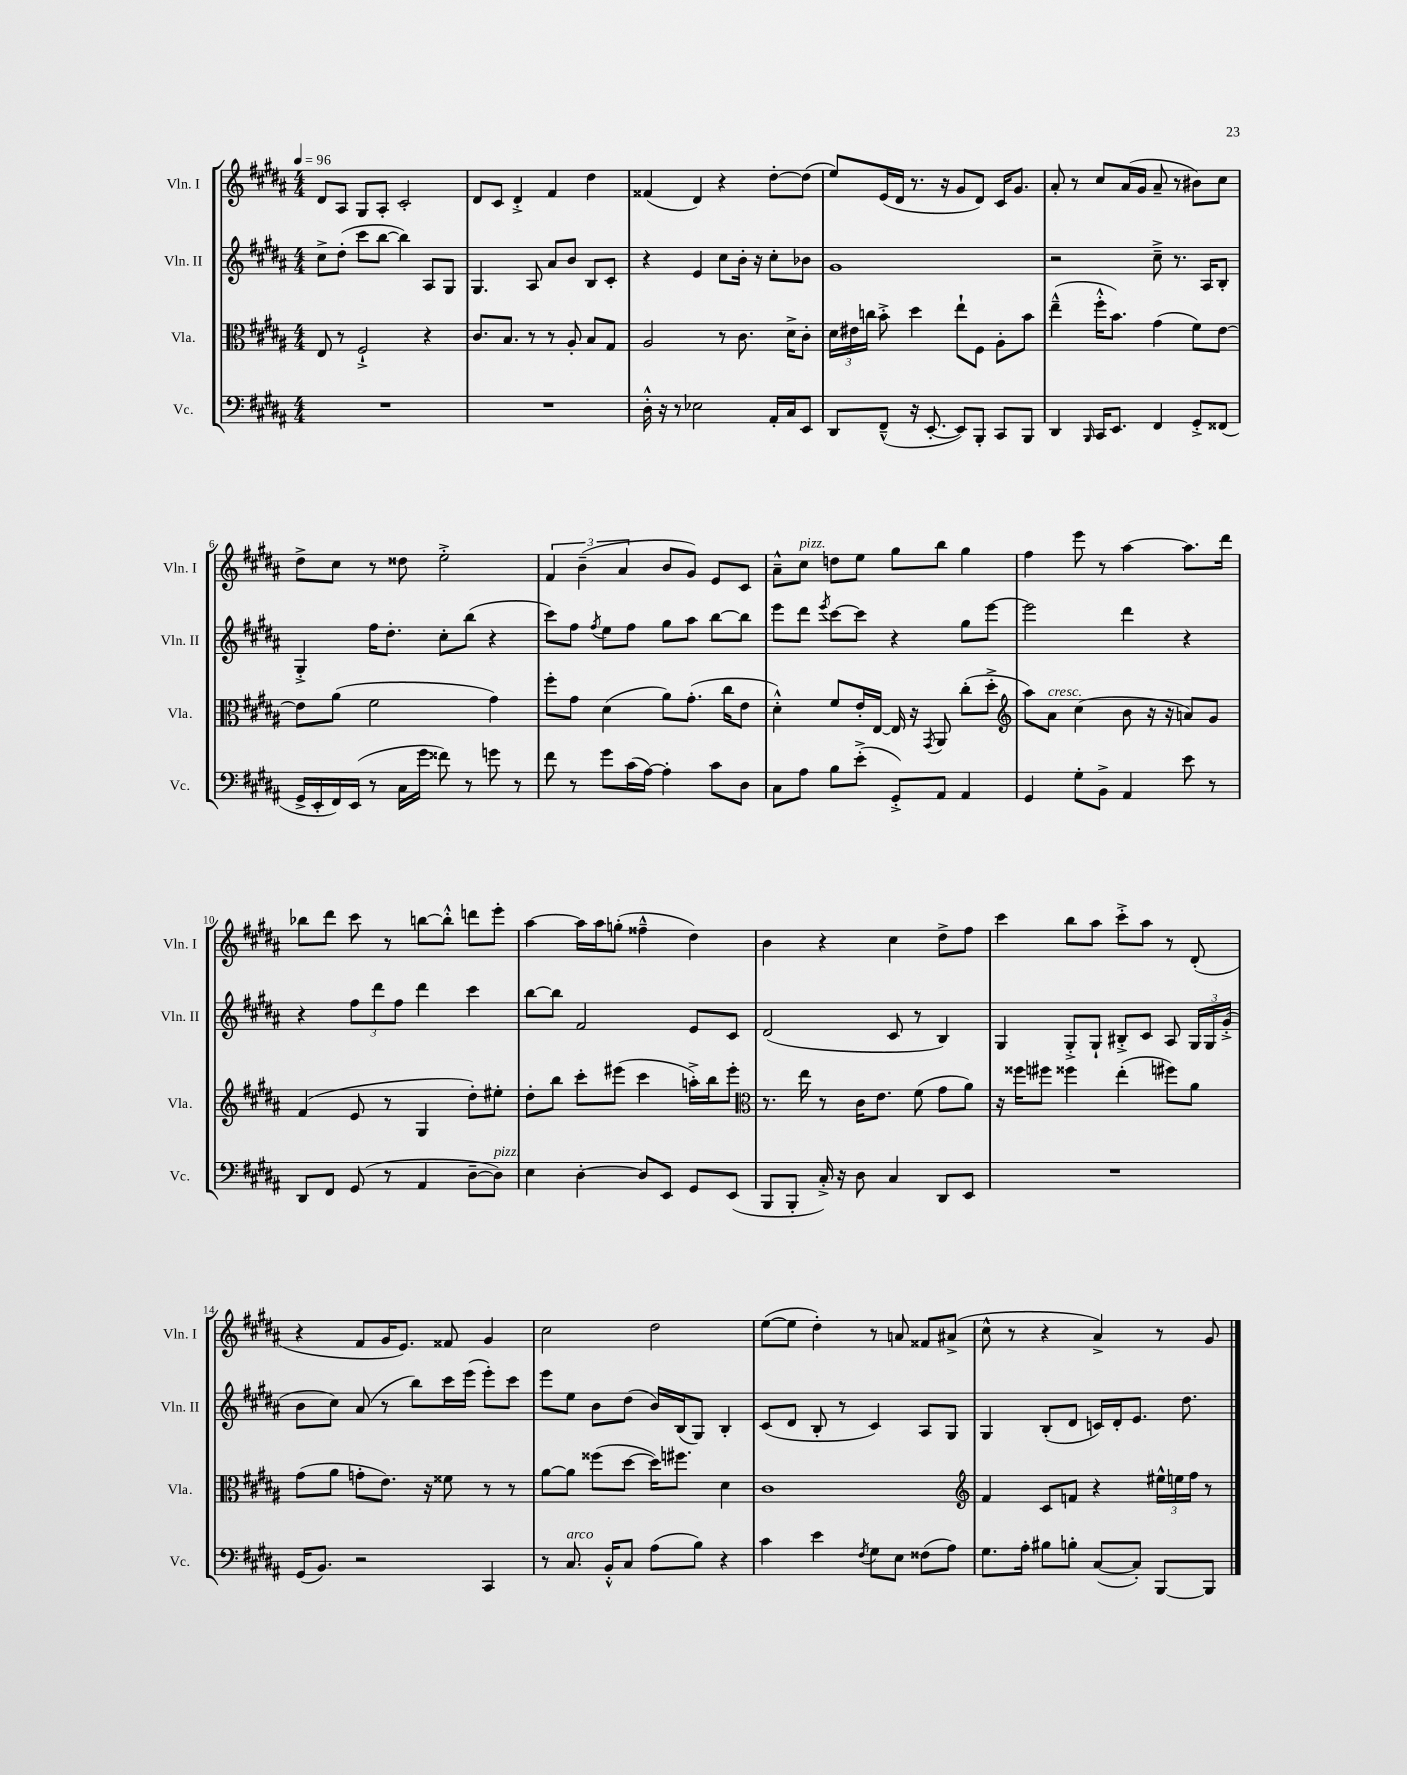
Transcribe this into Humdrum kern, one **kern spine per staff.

**kern	**kern	**kern	**kern
*part4	*part3	*part2	*part1
*staff4	*staff3	*staff2	*staff1
*I"Vc.	*I"Vla.	*I"Vln. II	*I"Vln. I
*I'Vc.	*I'Vla.	*I'Vln. II	*I'Vln. I
*clefF4	*clefC3	*clefG2	*clefG2
*k[f#c#g#d#a#]	*k[f#c#g#d#a#]	*k[f#c#g#d#a#]	*k[f#c#g#d#a#]
*M4/4	*M4/4	*M4/4	*M4/4
*MM96	*MM96	*MM96	*MM96
=1	=1	=1	=1
1r	8E/	8cc#^\L	8d#/L
.	8r	(8dd#'\J	8A#/J
.	2F#`^/	8ccc#\L	8G#/L
.	.	[8bb\J	8A#'/J
.	.	4bb\])	2c#'/
.	4r	8A#/L	.
.	.	8G#/J	.
=2	=2	=2	=2
1r	8.c#/L	4.G#/	8d#/L
.	.	.	8c#/J
.	8.B/J	.	.
.	.	.	4d#'^/
.	8r	8A#/	.
.	8r	8a#/L	4f#/
.	8A#'/	8b/J	.
.	8B/L	8B/L	4dd#\
.	8G#/J	8c#'/J	.
=3	=3	=3	=3
16D#'^^\	2A#/	4r	(4f##X/
16r	.	.	.
8r	.	.	.
2E-X\	.	4e/	4d#/)
.	8r	8cc#\L	4r
.	8.c#\	16b'\Jk	.
.	.	16r	.
16AA#'/LL	.	8cc#'\L	[8dd#'\L
16C#/J	16d#^\KL	.	.
8EE/J	8c#'\J	8b-X\J	(8dd#\J]
=4	=4	=4	=4
8DD#/L	24d#\LL	1g#	8ee/L)
.	24e#X\	.	.
.	24ccn\JJ	.	.
(8FF#~^^/J	8b'^\	.	(16e/L
.	.	.	16d#/JJ
16r	4dd#\	.	8.r
[8.EE'/	.	.	.
.	.	.	16r
8EE/L])	8ee`\L	.	8g#/L
8BBB'/J	8F#\J	.	8d#/J)
8CC#/L	8A#'\L	.	16c#/KL
.	.	.	8.g#/J
8BBB/J	8b\J	.	.
=5	=5	=5	=5
4DD#/	(4ee~^^\	2r	8a#'/
.	.	.	8r
16qqBBB/	.	.	.
16CC#/KL	16ff#'^^\KL	.	8cc#/L
8.EE/J	8.b\J)	.	.
.	.	.	(16a#/L
.	.	.	16g#/JJ
4FF#/	(4g#\	8cc#~^\	8a#~/
.	.	8.r	8r
8GG#'^/L	8f#\L)	.	8b#X\L)
.	.	16A#/KL	.
(8FF##X/J	[8e\J	8B'/J	8cc#\J
!!LO:LB:g=z
=6	=6	=6	=6
16GG#^/LL	8e\L]	4G#'^/	8dd#^\L
16EE'/	.	.	.
16FF#/)	(8a#\J	.	8cc#\J
(16EE/JJ	.	.	.
8r	2f#\	16ff#\KL	8r
.	.	8.dd#'\J	.
16C#\LL	.	.	8dd##X\
16g#\JJ	.	.	.
8f##X\)	.	8cc#'\L	2ee'^\
8r	.	(8bb\J	.
8gn\	4g#\)	4r	.
8r	.	.	.
=7	=7	=7	=7
8f#\	8ff#'\L	8ccc#\L)	6f#/
8r	8g#\J	8ff#\J	.
.	.	.	(6b~\
.	.	8qff#/	.
8g#\L	(4d#\	8ee\L	.
.	.	.	6a#/
(16c#\L	.	8ff#\J	.
[16A#\JJ)	.	.	.
4A#'\]	8a#\L)	8gg#\L	8b/L
.	(8.g#'\J	8aa#\J	8g#/J)
8c#\L	.	[8bb\L	8e/L
.	16cc#\KL	.	.
8D#\J	8e\J	8bb\J]	8c#/J
=8	=8	=8	=8
8C#\L	4d#'^^\)	8eee\L	8a#~^^\L
!	!	!	!LO:TX:a:i:t=pizz.
8A#\J	.	8ddd#\J	8cc#\J
.	.	8qeee/	.
8B\L	8f#/L	[8ccc#\L	8ddn\L
(8e'^\J	16e'/L	8ccc#\J]	8ee\J
.	[16E/JJ	.	.
8GG#'^/L)	16E/]	4r	8gg#\L
.	16r	.	.
.	8qGG#/	.	.
8AA#/J	8AA#/	.	8bb\J
4AA#/	(8cc#'\L	8gg#\L	4gg#\
.	8dd#'^\J	[8eee\J	.
=9	=9	=9	=9
*	*clefG2	*	*
4GG#/	8aa#\L)	2eee\]	4ff#\
!	!LO:TX:a:i:t=cresc.	!	!
.	8a#\J	.	.
8G#'\L	(4cc#\	.	8eee\
8BB^\J	.	.	8r
4AA#/	8b\	4ddd#\	[4aa#\
.	16r	.	.
.	16r	.	.
8e\	8an/L)	4r	8.aa#\L]
8r	8g#/J	.	.
.	.	.	16ddd#\Jk
!!LO:LB:g=z
=10	=10	=10	=10
8DD#/L	(4f#/	4r	8bb-X\L
8FF#/J	.	.	8ddd#\J
(8GG#/	8e/	12ff#\L	8ccc#\
.	.	12ddd#\	.
8r	8r	.	8r
.	.	12ff#\J	.
4AA#/	4G#/	4ddd#\	[8bbn\L
.	.	.	8bb'^^\J]
[8D#~\L	8dd#'\L)	4ccc#\	8dddn\L
!LO:TX:a:i:t=pizz.	!	!	!
8D#\J])	8ee#X'\J	.	8eee'\J
=11	=11	=11	=11
4E\	8dd#'\L	[8bb\L	[4aa#\
.	8bb\J	8bb\J]	.
[4D#'\	8ccc#'\L	2f#/	16aa#\LL]
.	.	.	16aa#\J
.	(8eee#X\J	.	(8ggn'\J
8D#/L]	4ccc#\	.	4ff##X~^^\
8EE/J	.	.	.
8GG#/L	16aan'^\LL)	8e/L	4dd#\)
.	16bb\J	.	.
(8EE/J	8eee#'\J	8c#/J	.
=12	=12	=12	=12
*	*clefC3	*	*
8BBB/L	8.r	(2d#/	4b\
8BBB'/J	.	.	.
.	16ee\	.	.
16C#'^/)	8r	.	4r
16r	.	.	.
8D#\	16c#\KL	.	.
.	8.e\J	.	.
4C#/	.	8c#/	4cc#\
.	(8f#\	8r	.
8DD#/L	8g#\L	4B/)	8dd#^\L
8EE/J	8a#\J)	.	8ff#\J
=13	=13	=13	=13
1r	16r	4G#/	4ccc#\
.	16ff##X\KL	.	.
.	8ff#X\J	.	.
.	4ff##X\	8G#'^/L	8bb\L
.	.	8G#`/J	8aa#\J
.	(4ee'\	8B#X'^/L	8ccc#'^\L
.	.	8c#/J	8aa#\J
.	8ff#X\L)	8A#/	8r
.	8a#\J	24G#/LL	(8d#'/
.	.	24G#/	.
.	.	(24g#'^/JJ	.
!!LO:LB:g=z
=14	=14	=14	=14
(16GG#/KL	(8g#\L	8b\L	4r
8.BB/J)	.	.	.
.	8a#\J	8cc#\J)	.
2r	8gn'\L	(8a#/	8f#/L
.	8.e\J)	8r	16g#/K
.	.	.	8.e/J)
.	.	8bb\L)	.
.	16r	.	.
.	8f##X\	16ccc#\L	8f##X/
.	.	(16eee\JJ	.
4CC#/	8r	8eee'\L)	4g#/
.	8r	8ccc#\J	.
=15	=15	=15	=15
8r	[8a#\L	8eee\L	2cc#\
!LO:TX:a:i:t=arco	!	!	!
8.C#/	8a#\J]	8ee\J	.
.	(8ff##X\L	8b\L	.
16BB'^^/KL	.	.	.
8C#/J	[8dd#\J	(8dd#\J	.
(8A#\L	16dd#\KL])	16b/LL)	2dd#\
.	8.ff#X\J	(16B/J	.
8B\J)	.	8G#/J)	.
4r	4d#\	4B'/	.
=16	=16	=16	=16
4c#\	1c#	(8c#/L	([8ee\L
.	.	8d#/J	8ee\J]
4e\	.	8B'/	4dd#'\)
.	.	8r	.
8qF#/	.	.	.
8G#\L	.	4c#/)	8r
8E\J	.	.	8an/
(8F##X\L	.	8A#/L	8f##X/L
8A#\J)	.	8G#/J	(8a#X^/J
=17	=17	=17	=17
*	*clefG2	*	*
8.G#\L	4f#/	4G#/	8cc#^^\
.	.	.	8r
16A#'\Jk	.	.	.
8B#X\L	8c#/L	(8B'/L	4r
8Bn'\J	8fn/J	8d#/J	.
([8C#/L	4r	16cn/LL)	4a#^/)
.	.	16d#'/J	.
8C#'/J])	.	8.e/J	.
[8BBB/L	24ee#X^^\LL	.	8r
.	24een\	.	.
.	.	8.dd#\	.
.	24ff#\JJ	.	.
8BBB/J]	8r	.	8g#/
==	==	==	==
*-	*-	*-	*-
